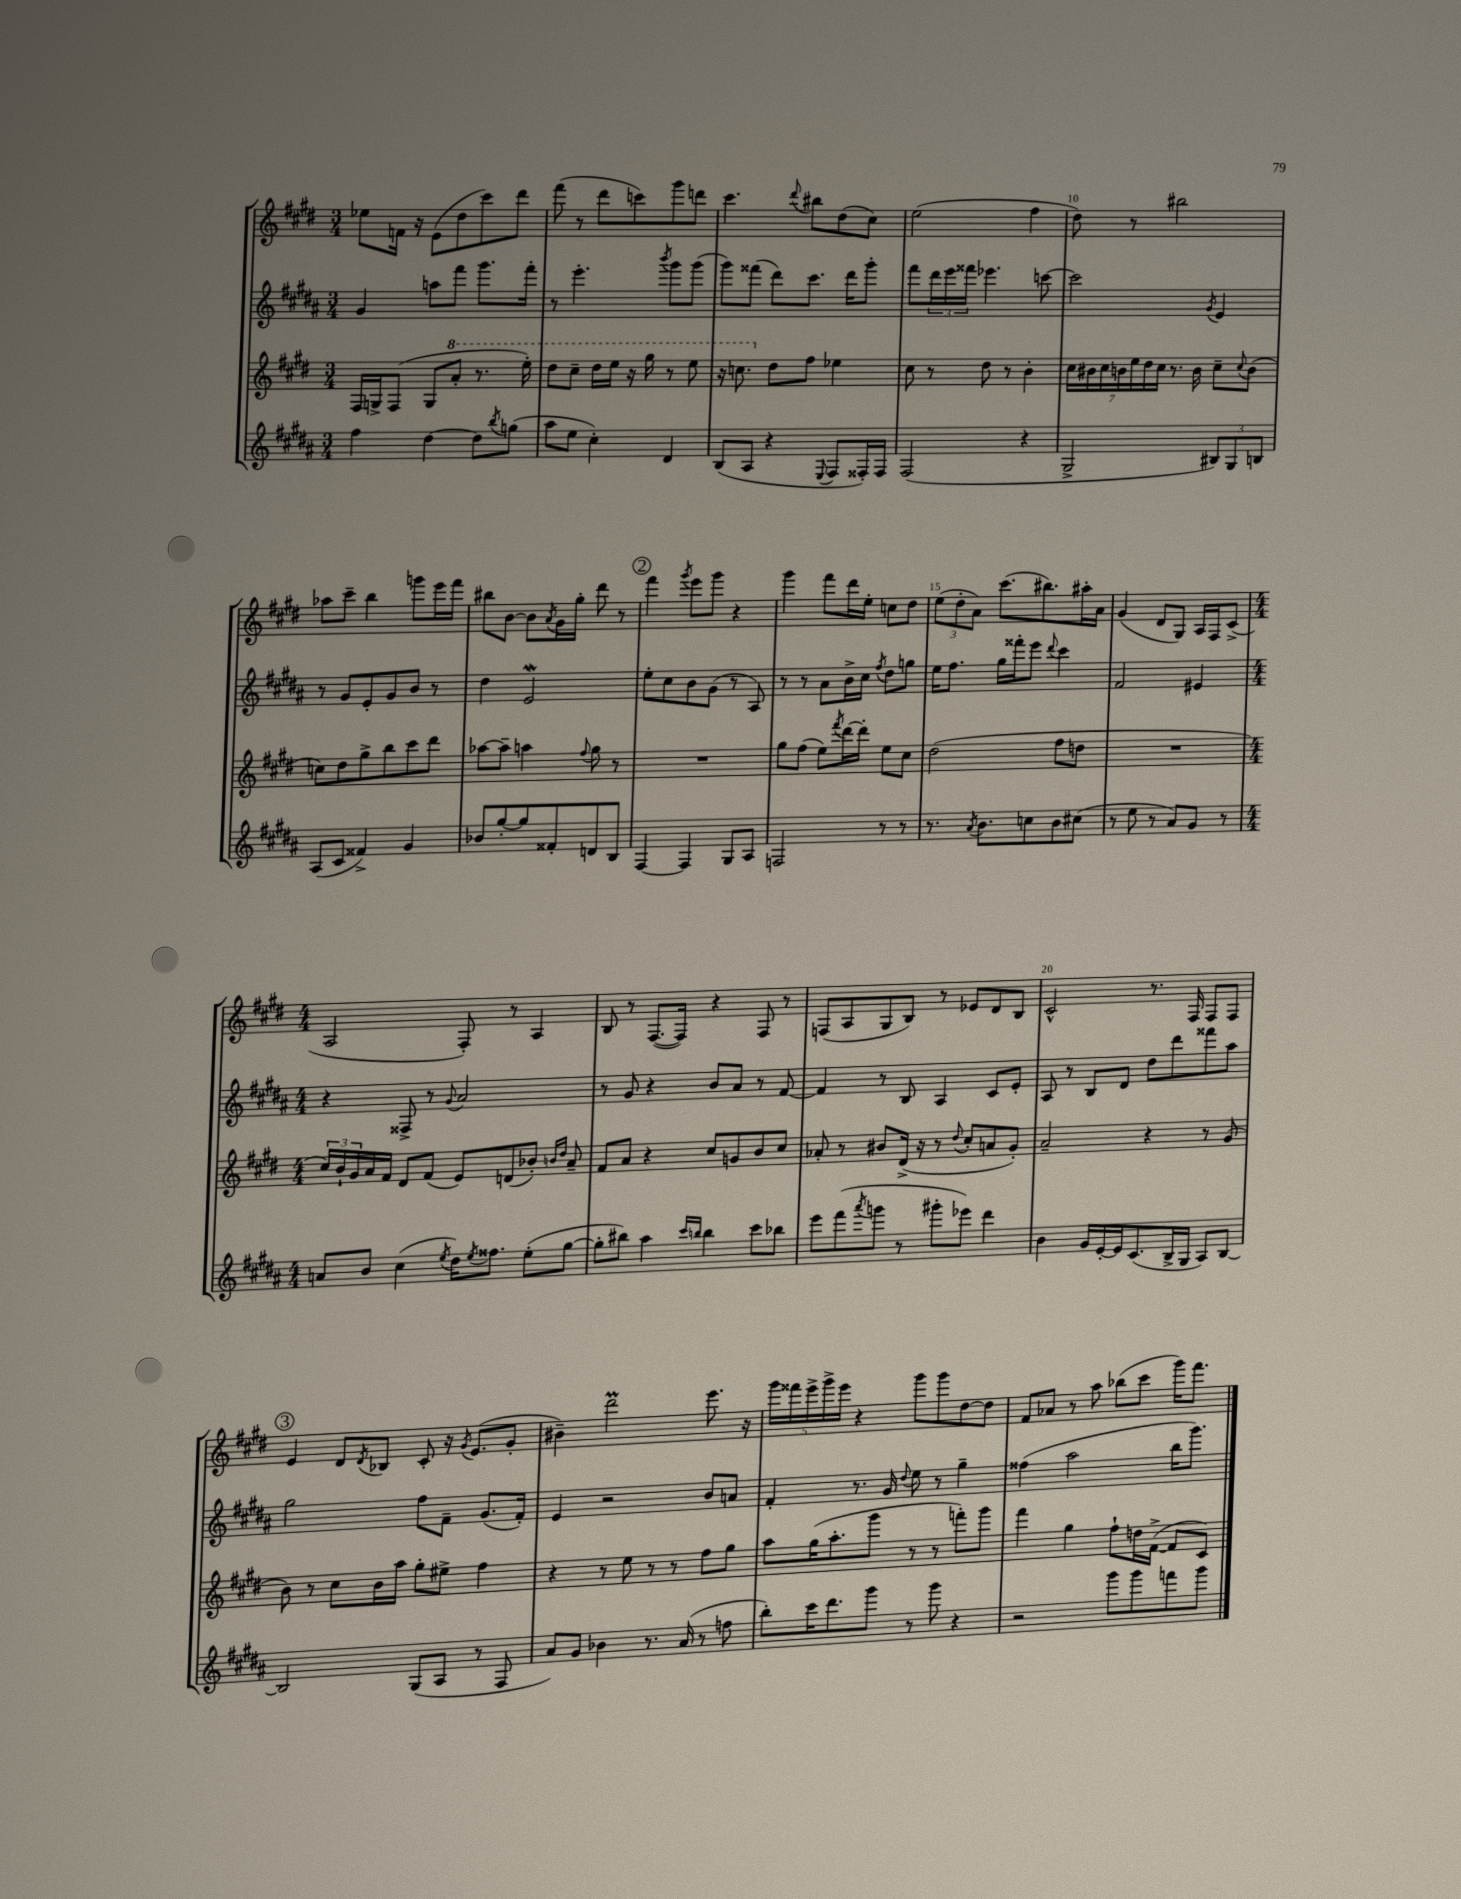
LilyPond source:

<<
\new StaffGroup <<
\new Staff = "s0" {
    \clef treble \key e \major \numericTimeSignature \time 3/4
    ees''8 f'16 r16 e'8( dis''8 cis'''8) dis'''8 |
    fis'''8( r8 dis'''8 c'''8) gis'''8 d'''8 |
    cis'''4. \appoggiatura { dis'''8 } bis''8 dis''8( cis''8) |
    e''2( fis''4 |
    dis''8) r8 bis''2 |
    aes''8 cis'''8-- b''4 g'''8 e'''16 fis'''16 |
    bis''8 b'8~ b'8 \acciaccatura { a'8 } gis'16 gis''16-. dis'''8 r8 |
    \mark \markup { \circle "2" } fis'''4 \acciaccatura { gis'''8 } e'''8 gis'''8 r4 |
    gis'''4 fis'''8 dis'''16 e''16-. c''8 dis''8 |
    \tuplet 3/2 { e''8( dis''8-. a'8) } cis'''8.( bis''8.) ais''16-. a'16 |
    gis'4( dis'8 gis8) a16 fis16 cis'8->( |
    \numericTimeSignature \time 4/4 a2 fis8-.) r8 a4 |
    b8 r8 fis8.~( fis16) r4 fis8 r8 |
    f8( a8 gis8 b8) r8 ees'8 dis'8 b8 |
    cis'2-^ r8. fis16 fis8 fis8 |
    \mark \markup { \circle "3" } e'4 dis'8 \acciaccatura { dis'8 } bes8 cis'8-. r16 \acciaccatura { gis'8 } e'8.( gis'8-. |
    bis'4--) dis'''2\prall e'''8. r16 |
    \tuplet 5/4 { gis'''16 fisis'''16 e'''16-> gis'''16-> e'''16 } r4 gis'''8 gis'''8 dis''8~ dis''8 |
    fis'8 aes'8 r8 a''8 bes''8( cis'''8 gis'''16) fis'''8. \bar "|." |
}
\new Staff = "s1" {
    \clef treble \key b \major \numericTimeSignature \time 3/4
    gis'4 a''8 fis'''8 gis'''8. fis'''16-. |
    r8 e'''4.-. \acciaccatura { b'''8 } gis'''8 gis'''8( |
    gis'''8) fisis'''8( dis'''8) cis'''8. dis'''16 gis'''8-. |
    fis'''8 \tuplet 3/2 { dis'''16 e'''16 fisis'''16 } ees'''4. c'''8~ |
    c'''2 \acciaccatura { gis'8 } e'4 |
    r8 gis'8 e'8-. gis'8 b'8 r8 |
    dis''4 e'2\mordent |
    \mark \markup { \circle "2" } e''8-. cis''8 b'8 gis'8( r8 ais8) |
    r8 r8 ais'8 b'16-> cis''16 \acciaccatura { fis''8 } dis''8 g''8 |
    e''16 fis''8. gis''16 fisis'''16-. e'''8 \appoggiatura { dis'''8 } cis'''4 |
    fis'2 eis'4 |
    \numericTimeSignature \time 4/4 r4 fisis8-> r8 \appoggiatura { gis'8 } ais'2 |
    r8 gis'8 r4 b'8 ais'8 r8 fis'8~ |
    fis'4 r8 b8 ais4 cis'8 e'8-. |
    ais8 r8 b8 dis'8 dis''8 dis'''8 fisis'''8 ais''8 |
    \mark \markup { \circle "3" } gis''2 fis''8 fis'8-- gis'8.( fis'16-.) |
    e'4 r2 b'8 a'8 |
    fis'4-. r8. gis'16 \appoggiatura { dis''8 } e''8 r8 gis''4-- |
    fisis''4( ais''2 b''16 gis'''8.) \bar "|." |
}
\new Staff = "s2" {
    \clef treble \key e \major \numericTimeSignature \time 3/4
    fis16 g16-> fis8( g8 \ottava #1 a''8-. r8. e'''16-.) |
    dis'''8 cis'''8-- dis'''16 e'''16 r16 gis'''16 r8 e'''8 |
    r16 c'''8. \ottava #0 dis''8 fis''8 ees''4 |
    cis''8 r8 dis''8 r8 b'4-. |
    \tuplet 7/4 { cis''16 bis'16 cis''16 b'16 e''16 dis''16 cis''16 } r8. b'16 cis''8-- \appoggiatura { cis''8 } b'8( |
    c''8) dis''8 gis''8-> b''8 cis'''8 dis'''8 |
    aes''8~ aes''8-- a''4 \appoggiatura { fis''8 } gis''8 r8 |
    \mark \markup { \circle "2" } R2. |
    gis''8 fis''8( e''8) \acciaccatura { fis'''8 } dis'''16~ dis'''16-. e''8 cis''8 |
    dis''2( fis''8 d''8 |
    R2. |
    \numericTimeSignature \time 4/4 \tuplet 3/2 { cis''16) b'16-! gis'16 } a'16 fis'16 dis'8 fis'8( e'8) d'8( bes'8-.) \grace { b'16 dis''16 } a'8-- |
    fis'8 a'8 r4 cis''8 g'8 b'8 cis''8 |
    aes'8-. r8 bis'8 dis'16->( r16 r8 \appoggiatura { dis''8 } cis''8-. a'8 gis'8-.) |
    a'2-- r4 r8 gis'8( |
    \mark \markup { \circle "3" } b'8) r8 cis''8 b'16 a''16 gis''8-. eis''8-> fis''4 |
    r4 r8 e''8 r8 r8 fis''8 gis''8 |
    a''8 gis''16( a''8.-. gis'''8 r8 r8 f'''8-.) gis'''8 |
    fis'''4 gis''4 fis''8-! d''16 fis'16~->( fis'8 cis'8) \bar "|." |
}
\new Staff = "s3" {
    \clef treble \key b \major \numericTimeSignature \time 3/4
    fis''4 dis''4~ dis''8 \acciaccatura { b''8 } g''8( |
    ais''8 e''8 cis''4-.) dis'4 |
    b8( ais8 r4 \appoggiatura { e8 } fis8 fisis16-.) fisis16 |
    fis2( r4 |
    gis2-> \tuplet 3/2 { bis8) gis8 b8 } |
    ais8( cis'8 fisis'4->) gis'4 |
    bes'8 gis''8~-. gis''8 fisis'8-. d'8 b8 |
    \mark \markup { \circle "2" } fis4~ fis4 gis8 ais8 |
    f2 r8 r8 |
    r8. \acciaccatura { ais'8 } b'8. c''8 b'8 cis''8( |
    r8 e''8 r8 ais'8) gis'8 r8 |
    \numericTimeSignature \time 4/4 a'8 b'8 cis''4( \acciaccatura { e''8 } dis''16) \acciaccatura { e''8 } fisis''8. e''8-.( gis''8~ |
    gis''8-. bis''8) ais''4 \grace { cis'''16 b''16 } b''4 cis'''8 bes''8 |
    e'''8 fis'''8( \acciaccatura { ais'''8 } g'''8 r8 gis'''8-. ees'''8) dis'''4 |
    b'4 gis'16 e'16~-. e'16 cis'8.( b16-> gis16 ais8) b8~ |
    \mark \markup { \circle "3" } b2 gis8( ais8 r8 fis8 |
    ais'8) gis'8 bes'4 r8. ais'16( r8 f''8 |
    b''8-.) cis'''16 dis'''8. gis'''8 r8 gis'''8 r4 |
    r2 gis'''8 gis'''8 f'''8 gis'''8 \bar "|." |
}
>>
>>
\layout { \context { \Score currentBarNumber = #6 \override BarNumber.break-visibility = ##(#f #t #t) barNumberVisibility = #(every-nth-bar-number-visible 5) } }
